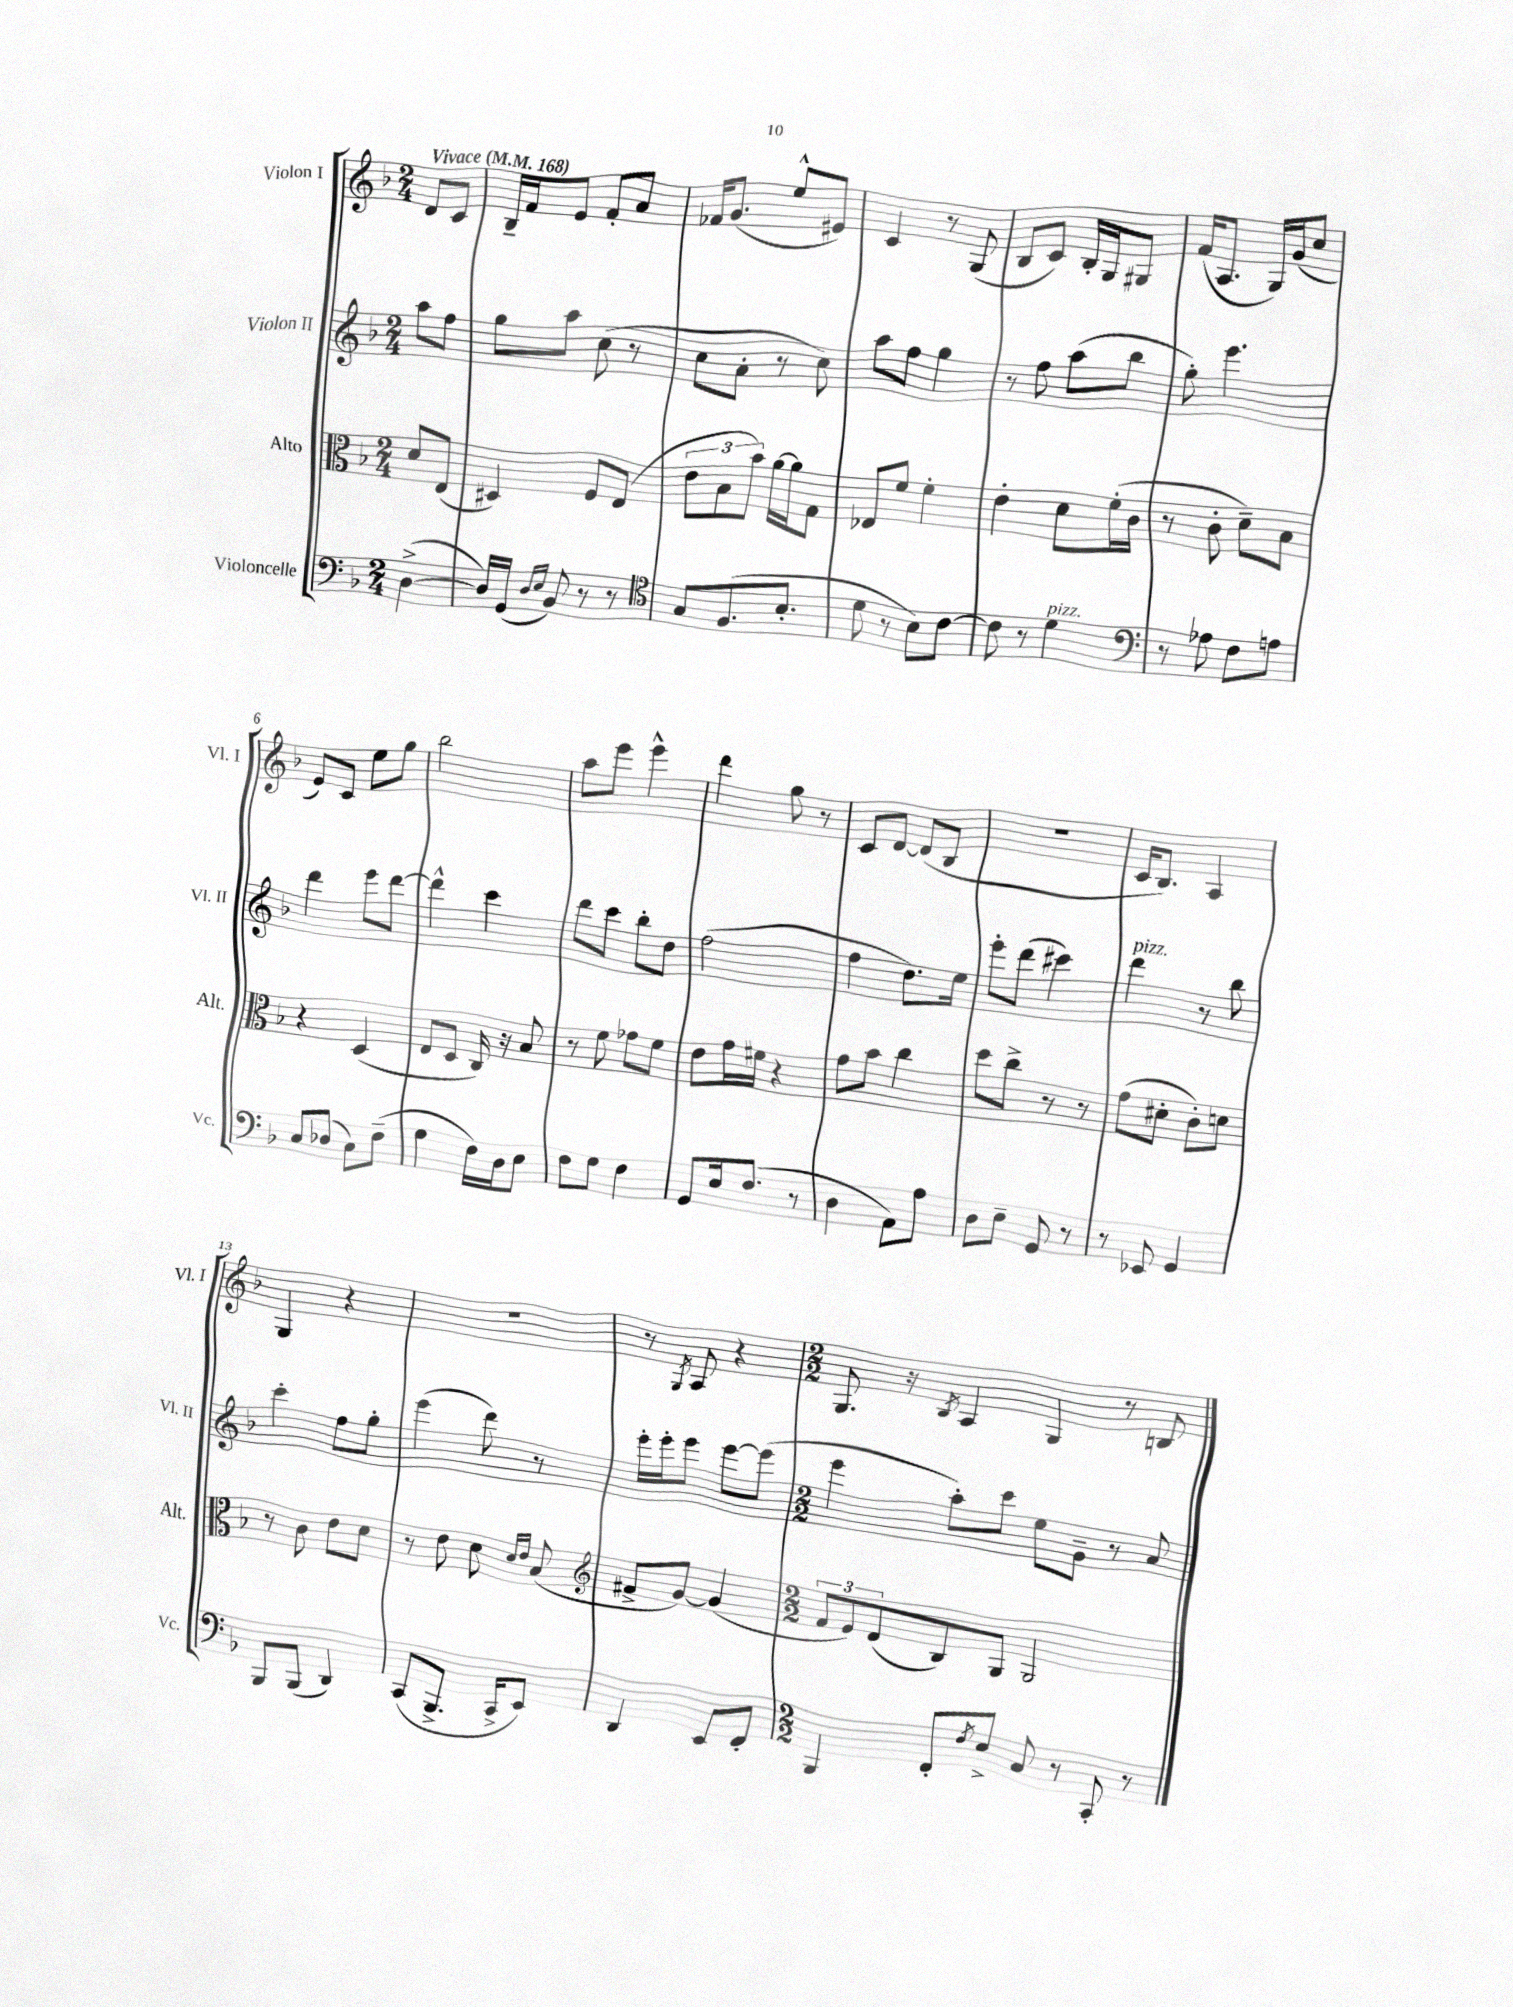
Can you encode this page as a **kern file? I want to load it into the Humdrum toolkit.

**kern	**kern	**kern	**kern
*staff4	*staff3	*staff2	*staff1
*clefF4	*clefC3	*clefG2	*clefG2
*k[b-]	*k[b-]	*k[b-]	*k[b-]
*M2/4	*M2/4	*M2/4	*M2/4
*MM168	*MM168	*MM168	*MM168
([4D^	8d	8aa	8d
.	(8E	8ff	8c
=	=	=	=
16D])	4D#)	8gg	16B-~
(16GG	.	.	16f
16qqD	.	.	.
16qqE	.	.	.
8BB-)	.	8aa	8e
8r	8F	(8cc	8f'
8r	(8E	8r	8a
=	=	=	=
*clefC4	*	*	*
8G	12e	8cc	16f-
.	.	.	(8.g
.	12B-	.	.
(8.F	.	8a'	.
.	12b-)	.	.
.	[16a	8r	8ee^^
8.B-'	16a]	.	.
.	8G	8cc)	8e#)
=	=	=	=
8d	8E-	8aa	4c
8r	8f	8ff	.
8B-)	4f'	4gg	8r
[8c	.	.	(8G
=	=	=	=
8c]	4e'	8r	8B-
8r	.	8ff	8c)
4d	8d	(8aa	16B-'
.	.	.	16G
.	(16f'	8bb-	8G#
.	16c	.	.
=	=	=	=
*clefF4	*	*	*
8r	8r	8gg')	(16f
.	.	.	8.A
8A-	8c'	4.eee	.
8F	8d~)	.	16G)
.	.	.	(16g
8A	8B-	.	8cc
=	=	=	=
8C	4r	4ddd	8e)
(8D-	.	.	8c
8C)	(4D	8eee	8ee
(8F~	.	[8ddd	8gg
=	=	=	=
4G	8E	4ddd^^]	2bb-
.	8D	.	.
16F)	16C)	4ccc	.
16D	16r	.	.
8E	8B-	.	.
=	=	=	=
8F	8r	8ddd	8aa
8G	8f	8ccc	8eee
4F	8g-	8bb-'	4eee^^
.	8f	8dd	.
=	=	=	=
8GG	8e	(2ff	4ddd
16E	16g	.	.
(8.F	16f#	.	.
.	4r	.	8gg
8r	.	.	8r
=	=	=	=
4D	8g	4ff	8c
.	8b-	.	[8d
8AA)	4cc	8.dd)	(8d]
8A	.	.	8B-
.	.	16ee	.
=	=	=	=
8D	8dd	8eee'	2r
8E~	8cc^	(8ddd	.
8GG	8r	4ccc#)	.
8r	8r	.	.
=	=	=	=
8r	(8g	4ddd	16c
.	.	.	8.B-)
8EE-	8d#'	.	.
4GG	8c')	8r	4A
.	8d	8bb-	.
=	=	=	=
8BBB-	8r	4ccc'	4G
(8BBB-	8c	.	.
4DD)	8e	8ff	4r
.	8d	8gg'	.
=	=	=	=
(8CC	8r	(4eee	2r
8.BBB-^	8e	.	.
.	8d	8ddd)	.
16CC^	.	.	.
.	16qqd	.	.
.	16qqe	.	.
8EE)	(8B-	8r	.
=	=	=	=
*	*clefG2	*	*
4DD	8f#^	16eee'	8r
.	.	16eee'	.
.	.	.	8qG
.	[8g)	8eee	8A
8EE	(4g]	[8eee	4r
8FF'	.	(8eee]	.
=	=	=	=
*M2/2	*M2/2	*M2/2	*M2/2
4BBB-	12f	4eee	8.G
.	12e)	.	.
.	(12d	.	.
.	.	.	16r
.	.	.	8qB-
8FF'	8B-)	8aa')	4A
8qF	.	.	.
8E^	8G	8ccc	.
8C	2G	8ee	4G
8r	.	8g~	.
8CC'	.	8r	8r
8r	.	8a	8B
==	==	==	==
*-	*-	*-	*-
